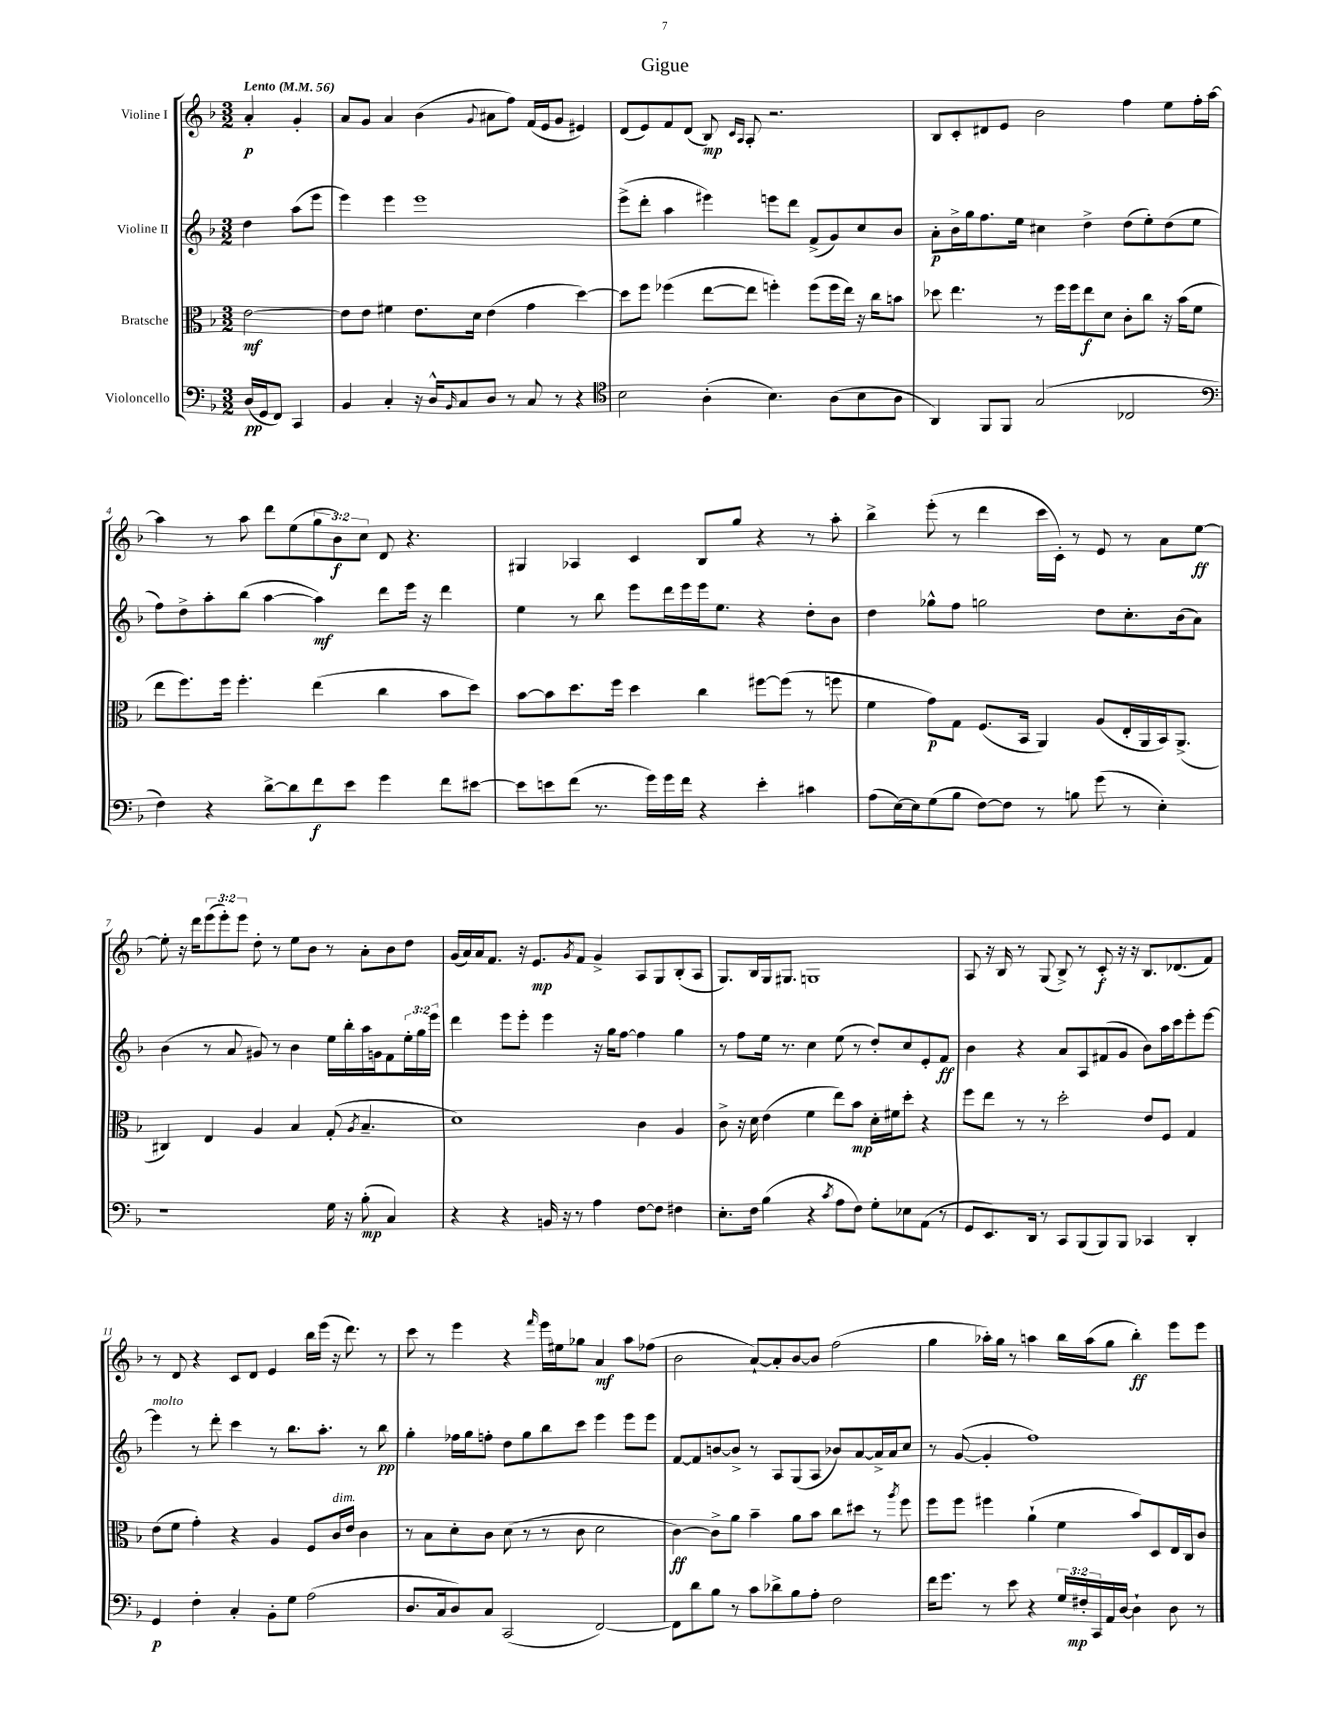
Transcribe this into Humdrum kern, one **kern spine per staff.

**kern	**kern	**kern	**kern
*staff4	*staff3	*staff2	*staff1
*clefF4	*clefC3	*clefG2	*clefG2
*k[b-]	*k[b-]	*k[b-]	*k[b-]
*M3/2	*M3/2	*M3/2	*M3/2
*MM56	*MM56	*MM56	*MM56
(16D	[2e	4dd	4a'
16GG	.	.	.
8FF)	.	.	.
4CC	.	(8aa	4g'
.	.	8eee	.
=	=	=	=
4BB-	8e]	4eee)	8a
.	8e	.	8g
4C'	4f#	4eee	4a
16r	8.e	1eee	(4b-
16D^^	.	.	.
16qqBB-	.	.	.
8C	.	.	.
.	16d	.	.
.	.	.	8qqg
8D	(4e	.	8a#
8r	.	.	8ff)
8C	4g	.	(16f
.	.	.	16e
8r	.	.	8g
4r	[4dd)	.	4e#)
=	=	=	=
*clefC4	*	*	*
2B-	8dd]	(8eee^	(8d
.	8ff	8ddd'	8e)
.	(4ff-	4aa	8f
.	.	.	(8d
(4A'	[8ee	4eee#)	8B-)
.	.	.	16qqc
.	.	.	16qqA
.	8ee]	.	8A'
4.B-)	4ff')	8eee	2.r
.	.	8ddd	.
.	(8ff	(8f^	.
(8A	16ff	8g)	.
.	16ee)	.	.
8B-	16r	8cc	.
.	16cc	.	.
8A	8b	8b-	.
=	=	=	=
4AA)	8dd-	8a'	8B-
.	4.ee	16b-^	8c'
.	.	16gg	.
8FF	.	8.ff	8d#
8FF	.	.	8e
.	.	16ee	.
(2G	8r	4cc#	2b-
.	16ff	.	.
.	16ff	.	.
.	8ee	4dd^	.
.	8d	.	.
2C-	8c'	(8dd	4ff
.	8cc	8ee')	.
.	16r	(8dd	8ee
.	(16b-	.	.
.	8f	8ee	16ff'
.	.	.	[16aa
=	=	=	=
*clefF4	*	*	*
4F)	8ee	8ff)	4aa]
.	8.ff)	8dd^	.
4r	.	8aa'	8r
.	16ff	.	.
.	4.ff'	(8bb-	8aa
[8d^	.	[4aa	8ddd
8d]	.	.	(8ee
8f	(4ee	4aa])	12gg
.	.	.	12b-)
8e	.	.	.
.	.	.	12cc
4g	4cc	8ddd	8d
.	.	16eee	4.r
.	.	16r	.
8f	8b-	4ddd	.
[8e#	8dd)	.	.
=	=	=	=
8e#]	[8b-	4ee	4G#
8e	8b-]	.	.
(8f	8.dd	8r	4A-
8.r	.	8bb-	.
.	16ff	.	.
.	4dd	8eee	4c
16g)	.	.	.
16g	.	16ddd	.
16f	.	16eee	.
4r	4cc	16eee	8B-
.	.	8.ee	.
.	.	.	8gg
4e'	[8ff#	4r	4r
.	(8ff#]	.	.
4c#	8r	8dd'	8r
.	8ff	8b-	8aa'
=	=	=	=
(8A	4f	4dd	4bb-^
[16E)	.	.	.
16E]	.	.	.
(8G	8g)	8gg-^^	(8eee'
8B-	8G	8ff	8r
[8F)	(8.F	2gg	4ddd
8F]	.	.	.
.	16BB-	.	.
8r	4AA)	.	16ccc
.	.	.	16c')
8B	.	.	8r
(8g	(8A	8dd	8e
8r	16E'	8.cc'	8r
.	16AA	.	.
4E')	16BB-)	.	8a
.	(8.AA^	(16b-	.
.	.	8a)	[8ee
=	=	=	=
1r	4C#)	(4b-	8ee']
.	.	.	16r
.	.	.	16ddd
.	4E	8r	(12eee
.	.	.	12eee')
.	.	8a	.
.	.	.	12eee
.	4A	8g#)	8dd'
.	.	8r	8r
.	4B-	4b-	8ee
.	.	.	8b-
16G	(8G'	16ee	8r
16r	.	16bb-'	.
.	8qA	.	.
(8B-'	4.B-~	16aa	8a'
.	.	16g	.
4C)	.	8f	8b-
.	.	24ee'	8dd
.	.	24gg	.
.	.	24eee	.
=	=	=	=
4r	1d)	4ddd	(16g
.	.	.	16a)
.	.	.	16a
.	.	.	8.f
4r	.	8eee	.
.	.	8eee'	16r
.	.	.	8.e
16BB	.	4eee	.
16r	.	.	.
.	.	.	8qg
8r	.	.	8f
4A	.	16r	4g^
.	.	16gg	.
.	.	[8ff	.
[8F	4c	4ff]	8A
8F]	.	.	8G
4F#	4A	4gg	(8B-'
.	.	.	8A
=	=	=	=
8.E'	8c^	8r	8.G)
.	16r	8ff	.
16F	16d	.	16B-
(4B-	(4e	16ee	16G
.	.	8.r	8.G#
4r	4f	4cc	1G
8qc	.	.	.
8A	8ee)	(8ee	.
8F)	8b-	8r	.
8G'	16d'	8dd')	.
.	16f#	.	.
8E-	8dd'	8cc	.
(8AA	4r	8e'	.
8r	.	8f	.
=	=	=	=
8GG	8ff	4b-	8A
8.EE)	8ee	.	16r
.	.	.	16B-
.	8r	4r	8r
16DD	.	.	.
8r	8r	.	(8G
8CC	2dd'	8a	8B-^)
(8BBB-	.	8A	8r
8BBB-)	.	(8f#	8c'
8BBB-	.	8g	16r
.	.	.	16r
4CC-	8e	8b-)	8.B-
.	8F	16aa	.
.	.	16ccc	(8.d-
4DD'	4G	8eee'	.
.	.	[8eee	8f)
=	=	=	=
4GG	(8e	4eee]	8r
.	8f	.	8d
4F'	4g')	8r	4r
.	.	8ddd'	.
4C'	4r	4ccc	8c
.	.	.	8d
8BB-'	4A	8r	4e
8G	.	8.bb-	.
(2A	8F	.	16bb-
.	.	8.aa'	(16eee
.	16c	.	16r
.	16e	.	8.ddd)
.	4c	8r	.
.	.	8bb-	8r
=	=	=	=
8.D	8r	4gg'	8ccc
.	8B-	.	8r
16C	.	.	.
8D)	8d'	16ff-	4eee
.	.	16gg	.
8C	8c	8ff'	.
(2CC	(8d	8dd	4r
.	8r	8gg	.
.	.	.	16qqfff
.	8r	8bb-	16eee
.	.	.	16ee#
.	8c	8ccc	8gg-
[2FF)	2d	4eee	4a
.	.	8eee	8aa
.	.	8eee	(8ff-
=	=	=	=
8FF]	[4c)	[8f	2b-
8d	.	8f]	.
8B-	8c^]	[8b	.
8r	8a	8b^]	.
8c	4b-~	8r	[8a`)
8d-^	.	8A	8a']
8B-	8a	(8G	[8b-
8A'	8b-	8A	8b-]
2F	8cc	8b-)	(2ff
.	8dd#	[8a	.
.	8r	16a^]	.
.	.	16a	.
.	8qaa	.	.
.	8ff	8cc	.
=	=	=	=
16f	8ff	8r	4gg
8.g	.	.	.
.	8ff	([8g	.
8r	4ff#	4g']	16aa-')
.	.	.	16gg
8e	.	.	8r
4r	(4a`	1ff)	4aa
24G	4f	.	16bb-
24F#'	.	.	.
.	.	.	(16aa
24CC	.	.	.
16AA	.	.	8gg
[16D	.	.	.
4D`]	8b-)	.	4bb-')
.	8D	.	.
8D	16E	.	8eee
.	16C	.	.
8r	8c	.	8eee
==	==	==	==
*-	*-	*-	*-
